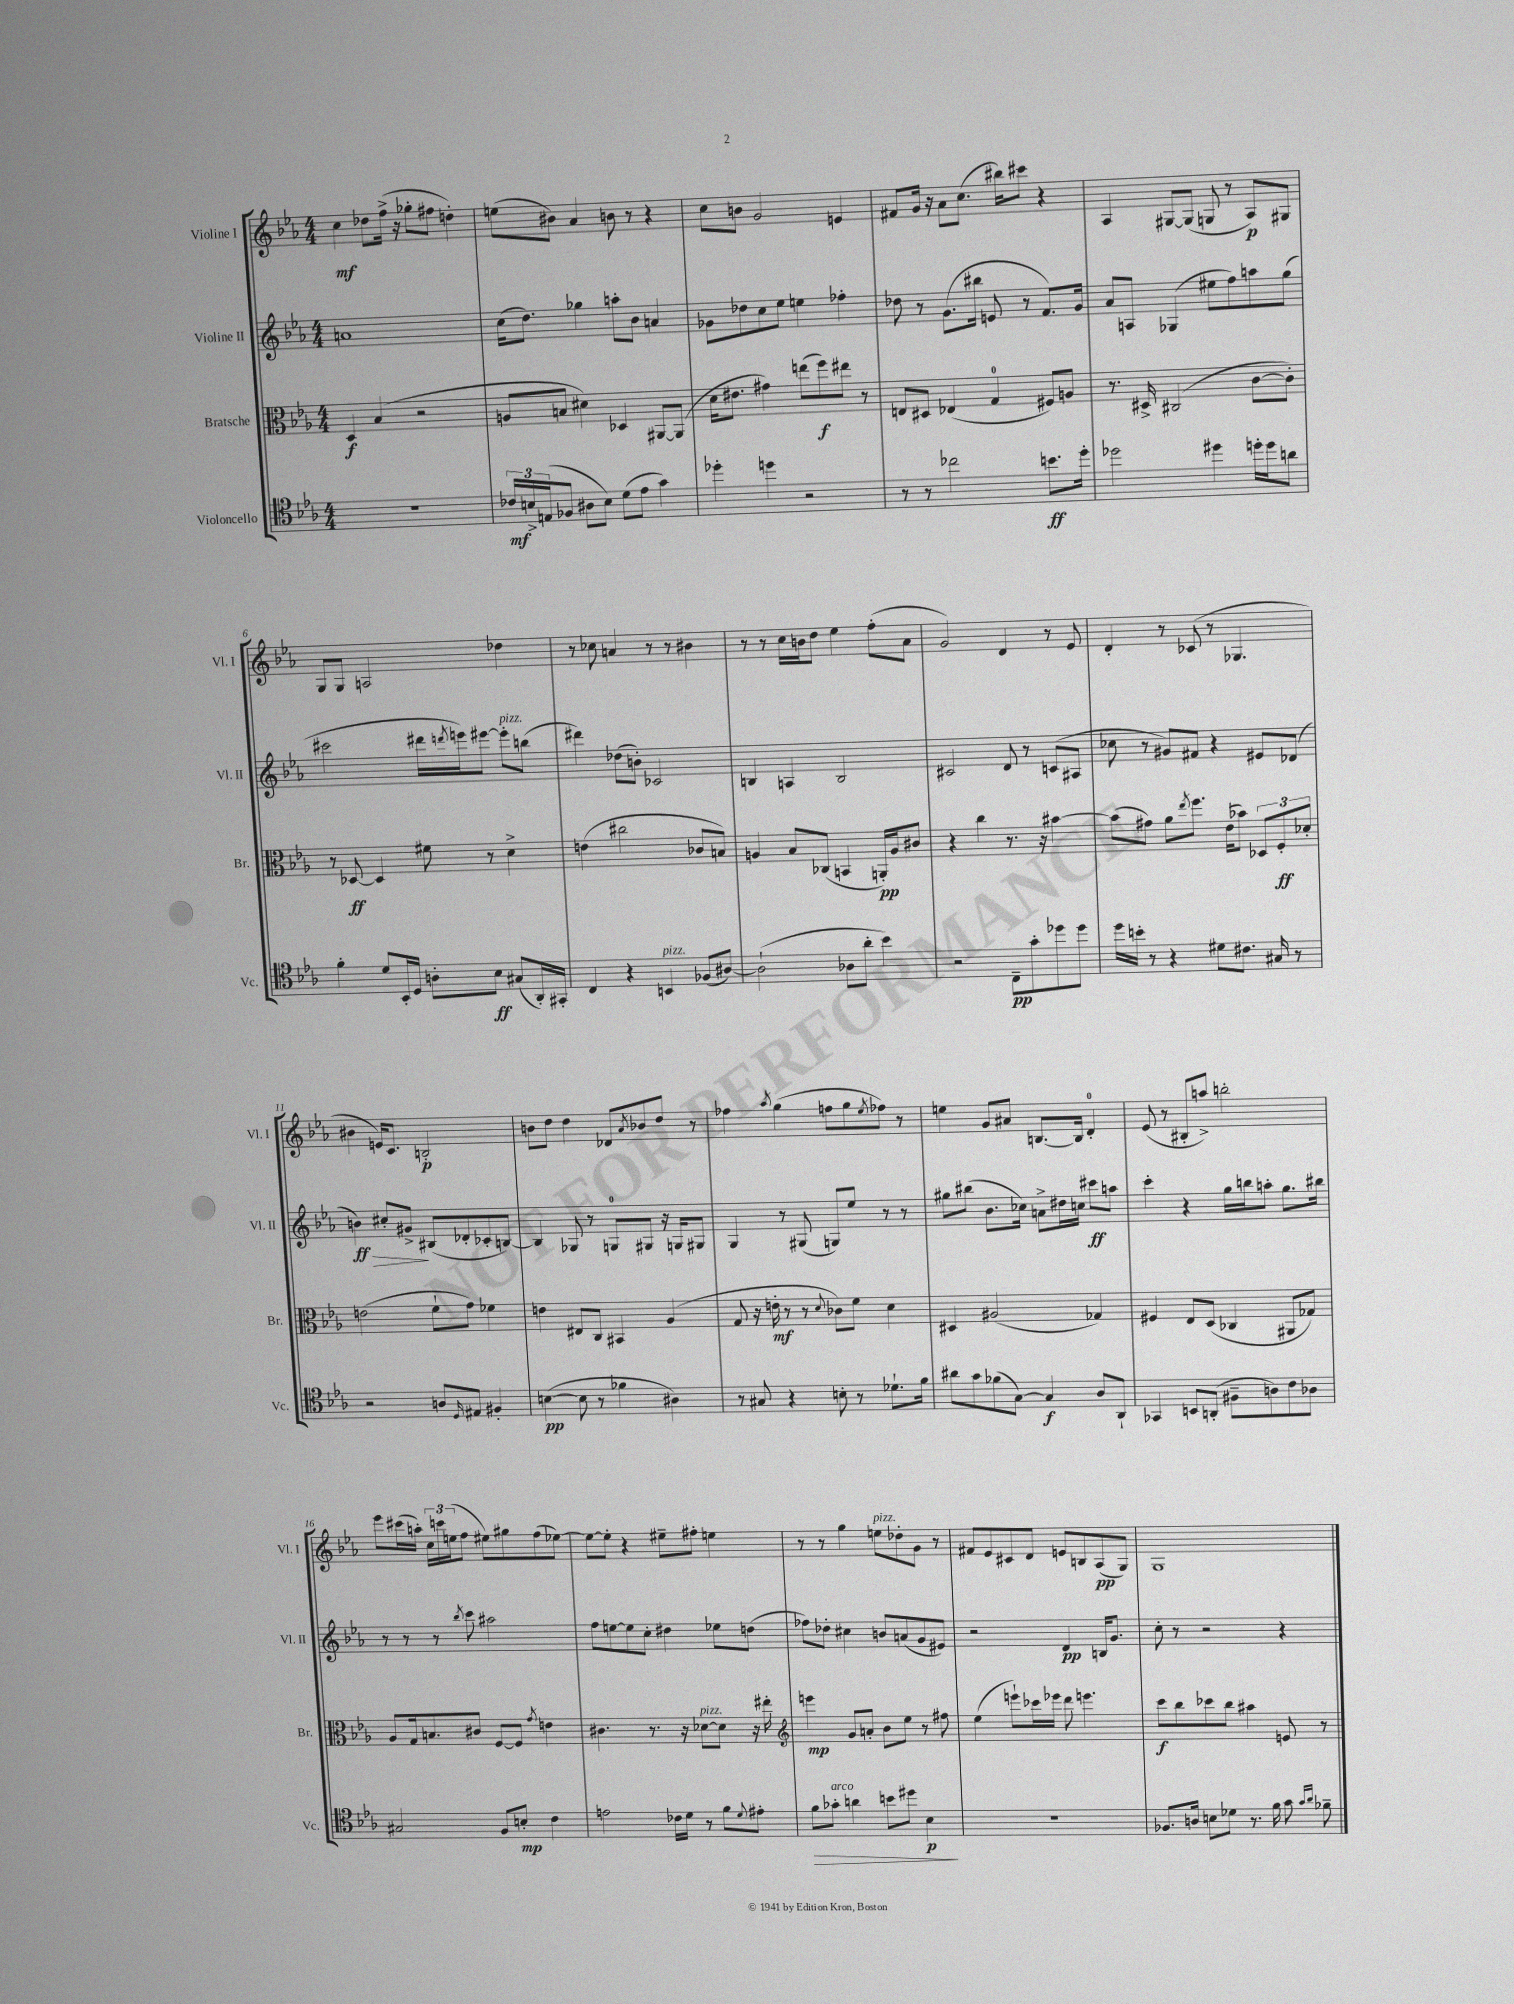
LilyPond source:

<<
\new StaffGroup <<
\new Staff = "s0" \with { instrumentName = "Violine I" shortInstrumentName = "Vl. I" } {
    \clef treble \key ees \major \numericTimeSignature \time 4/4
    c''4\mf des''8 f''16->( r16 ges''8-. fis''8 d''4-.) |
    e''8( bis'8) aes'4 b'8 r8 r4 |
    c''8 b'8 g'2 e'4 |
    fis'8 g'16 r16 aes'8 c''8.( bis''16) cis'''8 r4 |
    aes4 gis8~ gis8( g8 r8 aes8\p) gis8 |
    g8 g8 a2 des''4 |
    r8 ces''8 a'4 r8 r8 bis'4 |
    r8 r8 c''16 b'16 d''8 ees''4 f''8-.( aes'8 |
    g'2) d'4 r8 ees'8 |
    d'4-. r8 ces'8( r8 ges4. |
    bis'4 e'16) c'8. b2-.\p |
    b'8 d''8 d''4 des'8 \acciaccatura { aes'8 } bes'8 d''8 r8 |
    fes''4 \acciaccatura { aes''8 } g''4( f''8 g''8 \acciaccatura { ees''8 } fes''8) r8 |
    e''4 g'8 ais'8 b8.~ b16 d'4-0-. |
    ees'8( r8 bis8-. a''8->) b''2-. |
    ees'''8 cis'''16( a''16-.) \tuplet 3/2 { c''16 c'''16 e''16( } f''8 eis''8) gis''8 f''8( ees''8~) |
    ees''8~ ees''8-. r4 eis''8-- fis''8-. e''4 |
    r8 r8 g''4 e''8^\markup { \italic "pizz." } des''8-. g'8 r8 |
    fis'8 ees'8 cis'8 d'8 e'8 b8 aes8\pp( g8) |
    g1 \bar "|." |
}
\new Staff = "s1" \with { instrumentName = "Violine II" shortInstrumentName = "Vl. II" } {
    \clef treble \key ees \major \numericTimeSignature \time 4/4
    a'1 |
    c''16( d''8.) ges''4 a''8-. bes'8 a'4 |
    ges'8 des''8 c''8 ees''8 e''4 fes''4-. |
    des''8 r8 g'8.( bis''16 e'8 r8 f'8.) g'16 |
    aes'8 a8 ges4( eis''8 f''8) a''8 g''8( |
    cis'''2 dis'''16 \acciaccatura { d'''8 } e'''16) eis'''8~ eis'''8-.^\markup { \italic "pizz." } b''8( |
    dis'''4) des''8( b'8-.) ces'2 |
    b4 a4 b2 |
    cis'2 d'8 r8 c'8( ais8 |
    ces''8 r8 gis'8) fis'8 r4 eis'8 des'8( |
    b'4\ff\>) cis''8-. gis'8->\! bis8( des'8-. ces'8-. b8~) |
    b4 ges8 r8 g8-0 gis8 r16 g16 gis8 |
    g4 r8 gis8( g8) ees''8 r8 r8 |
    gis''8 bis''8( bes'8. ces''16) a'8-> dis''16 c''16 cis'''8\ff a''8 |
    c'''4-. r4 g''16 b''16 a''8-. g''8. bis''16 |
    r8 r8 r8 \acciaccatura { bes''8 } c'''8 ais''2 |
    f''8 e''8~ e''8 c''8-. dis''4 ees''8 d''8( |
    fes''8) des''8-. cis''4 b'8 a'8( g'8 eis'8) |
    r2 d'4\pp b16 g'8. |
    c''8-. r8 r2 r4 \bar "|." |
}
\new Staff = "s2" \with { instrumentName = "Bratsche" shortInstrumentName = "Br." } {
    \clef alto \key ees \major \numericTimeSignature \time 4/4
    d4\f bes4( r2 |
    a8 b8 dis'4) des4 ais,8~ ais,8( |
    d'16 eis'8. gis'4) e''8( f''8\f) eis''8 r8 |
    e8 dis8 ees4( g4-0 fis8) a8 |
    r8. dis16-> cis2( c'8~ c'8-.) |
    r8 des8~\ff des4 fis'8 r8 d'4-> |
    e'4( cis''2 ces'8 b8) |
    a4 bes8 ces8( b,4 a,16-.\pp) a16 cis'8 |
    r4 c''4 r8. r16 bis'4~ |
    bis'8( gis'8) aes'8 \acciaccatura { ees''8 } f''8. ees'16( bes'8) \tuplet 3/2 { des8 f8-.\ff des'8-. } |
    e'2( f'8-! g'8) fes'4 |
    e'4 eis8 c8 bis,4 aes4( |
    g8 r16 e'16-.\mf r8 r8 \appoggiatura { d'8 } ces'8) f'8 d'4 |
    dis4 ais2( ges4) |
    fis4 ees8 d8( ces4 ais,8 ges8) |
    aes8 g16 b8. cis'8 f8~ f8 \acciaccatura { g'8 } e'4 |
    cis'4. r8. r16 des'8~^\markup { \italic "pizz." } des'8 r16 eis''16-. |
    \clef treble e'''4\mp g'8 a'8-. bes'8 ees''8 r8 fis''8 |
    ees''4( e'''8-!) ces'''16 ees'''16 d'''8 e'''4. |
    c'''8\f bes''8 ces'''8 bes''8 ais''4 e'8 r8 \bar "|." |
}
\new Staff = "s3" \with { instrumentName = "Violoncello" shortInstrumentName = "Vc." } {
    \clef tenor \key ees \major \numericTimeSignature \time 4/4
    R1 |
    \tuplet 3/2 { ces'16\mf b16-> e16( } fes8 ais8 b8) d'8( ees'8 g'4) |
    des''4-. d''4 r2 |
    r8 r8 ces''2 b'8.\ff d''16-. |
    des''2 dis''4 d''16-. d''16 a'8 |
    f'4-. d'8 bes,16-. d16 a8-. bes8\ff gis8( aes,16-.) gis,16-. |
    c4 r4 b,4^\markup { \italic "pizz." } fes8( ais8~) |
    ais2-!( aes8 aes'8-. bes'4) |
    r2 c8--\pp g'8-. des''8 des''8 |
    d''16 b'16-. r8 r4 dis'8 cis'8. gis16 r8 |
    r2 a8 \grace { d16 } eis8 fis4-. |
    b4~\pp( b8 r8 fes'4 ais4) |
    r8 gis8 r4 b8-. r8 des'8.-! f'16 |
    ais'8 g'8 fes'8( g8~) g4\f aes8 aes,8-! |
    ges,4 b,8 a,8-.( fis8-- a8) c'8 aes8 |
    gis2 f8 b8-.\mp c'4 |
    e'2 ces'16 d'16 r8 f'8 \appoggiatura { d'8 } eis'8-. |
    f'8\> ges'8-.^\markup { \italic "arco" } a'4 b'8 dis''8 bes4\p\! |
    R1 |
    fes8. a16 b8 des'8 r8. f'16 g'8 \grace { g'16 aes'16 } fes'8-- \bar "|." |
}
>>
>>
